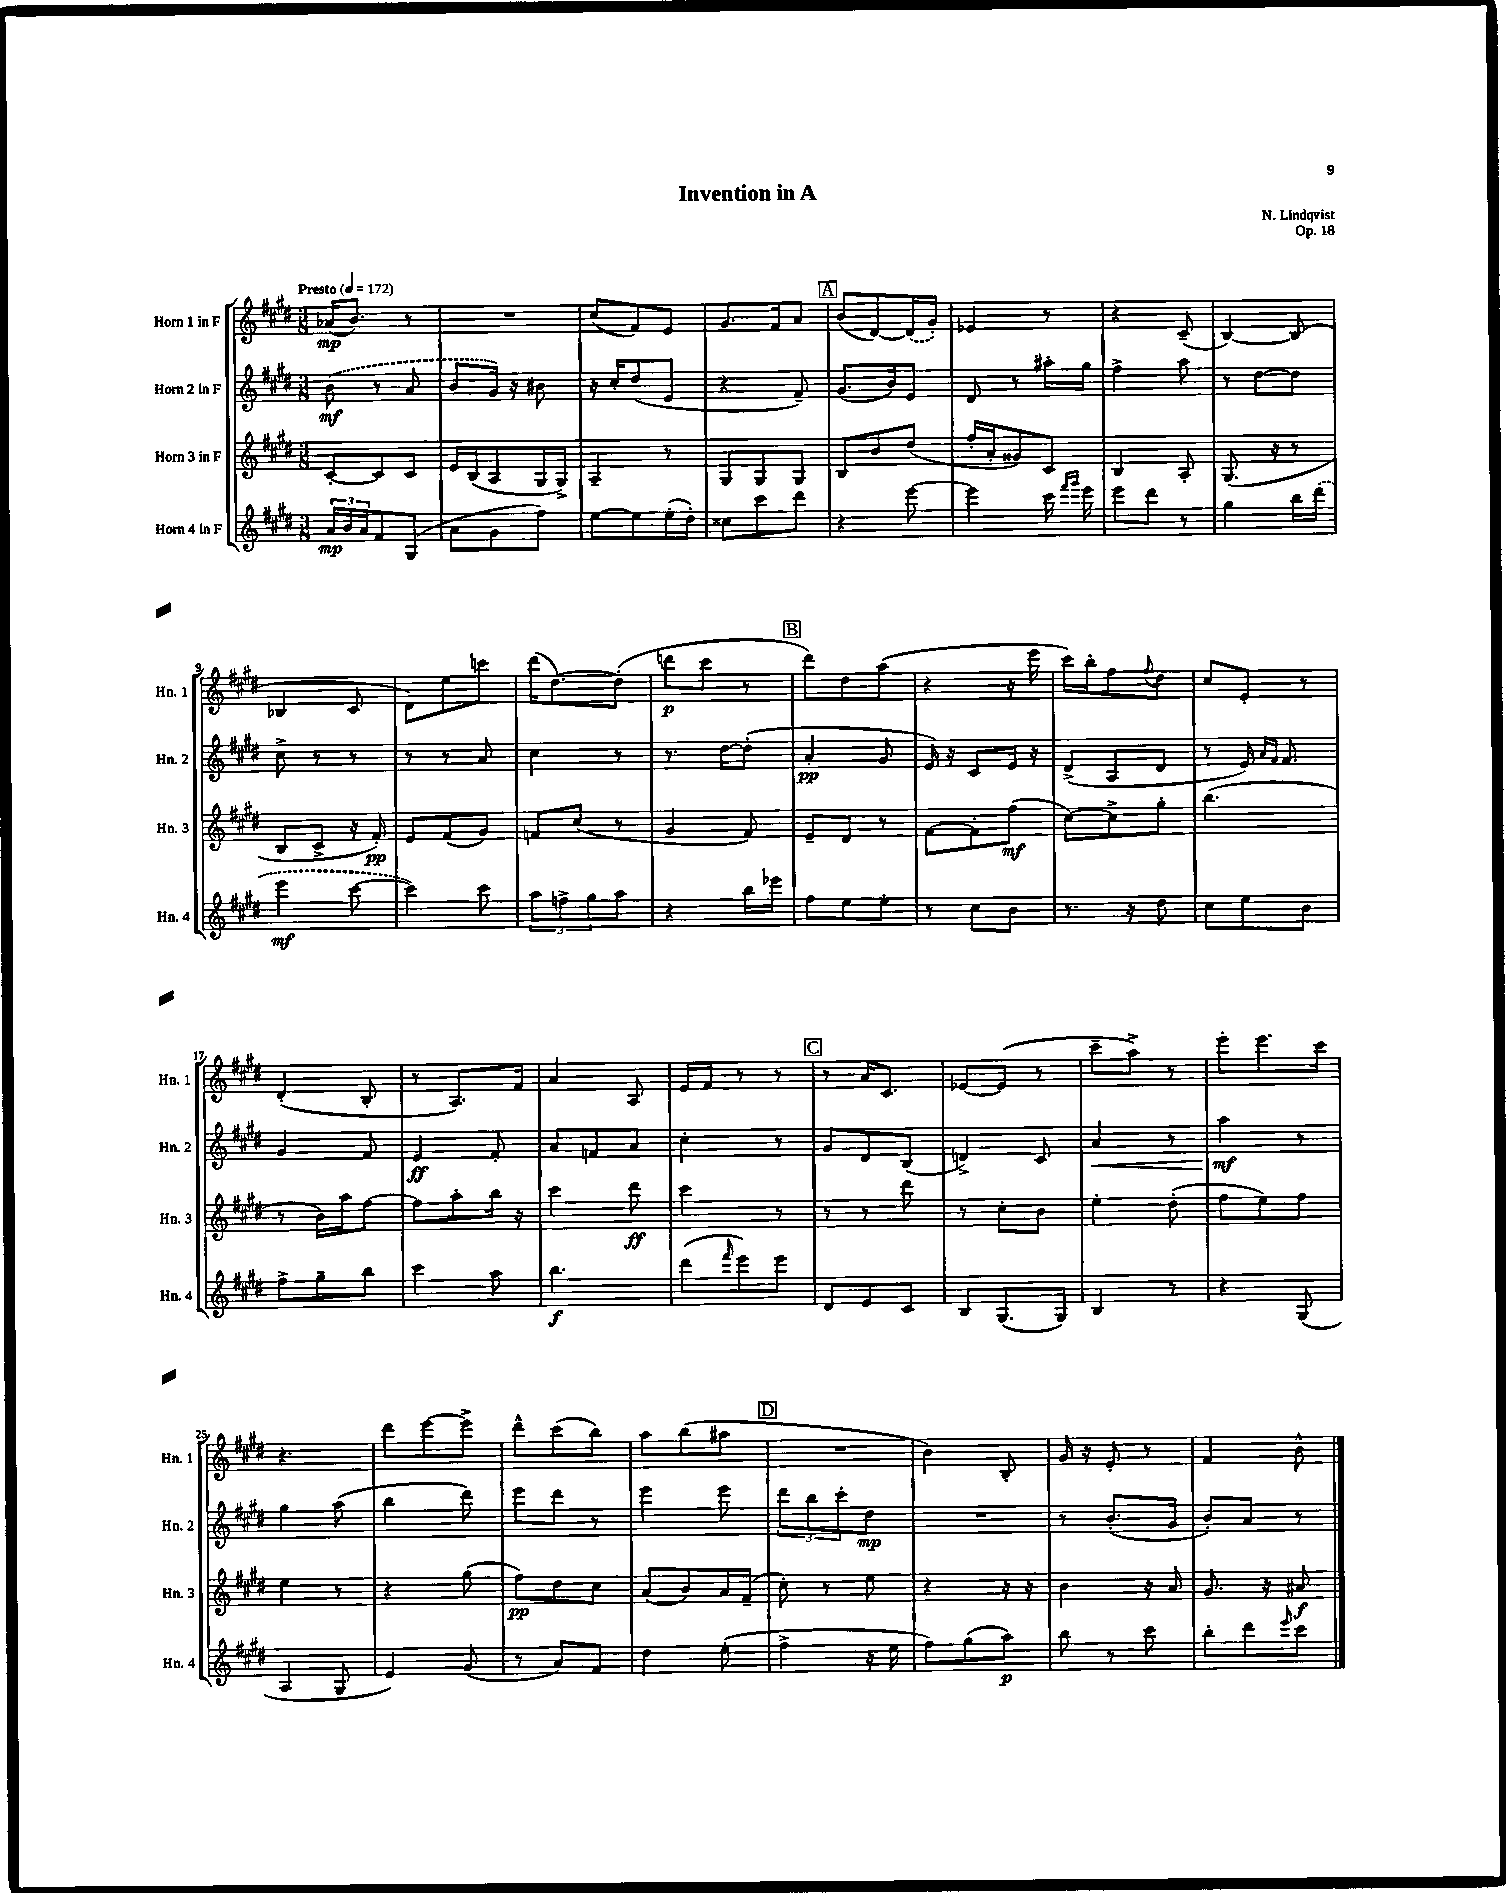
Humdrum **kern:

**kern	**kern	**kern	**kern
*staff4	*staff3	*staff2	*staff1
*clefG2	*clefG2	*clefG2	*clefG2
*k[f#c#g#d#]	*k[f#c#g#d#]	*k[f#c#g#d#]	*k[f#c#g#d#]
*M3/8	*M3/8	*M3/8	*M3/8
*MM172	*MM172	*MM172	*MM172
24a	[8c#'	(8b	(16a-
24b	.	.	.
.	.	.	8.b)
24a	.	.	.
8f#	8c#]	8r	.
(8G#	8c#	8a	8r
=	=	=	=
8a	16e	8b	4.r
.	(16B	.	.
8g#	8A	16g#)	.
.	.	16r	.
8ff#)	16G#	8b#	.
.	16G#^)	.	.
=	=	=	=
[8ee	4A~	16r	(8cc#
.	.	16cc#'	.
8ee]	.	(8dd#	8f#)
(16ee'	8r	8e	8e
16dd#')	.	.	.
=	=	=	=
8cc##	8G#	4r	8.g#
8ccc#	8G#	.	.
.	.	.	16f#
8ddd#	8G#	8f#~)	8a
=	=	=	=
4r	8B	(8.g#	(8b
.	8b	.	[8d#)
.	.	16b)	.
[8eee	(8dd#	8e	(16d#]
.	.	.	16g#')
=	=	=	=
4eee]	16ff#'	8d#	4e-
.	16a'	.	.
.	8g##)	8r	.
16ccc#	8c#	16aa#'	8r
16qqfff#	.	.	.
16qqggg#	.	.	.
16eee	.	16gg#	.
=	=	=	=
8eee	4B	4ff#^	4r
8ddd#	.	.	.
8r	8A'	8aa	(8c#~
=	=	=	=
4gg#	(8.G#	8r	[4B)
.	.	[8dd#	.
.	16r	.	.
16bb	8r	8dd#]	(8B]
(16ddd#	.	.	.
=	=	=	=
4eee	8B	8cc#^	4B-
.	8c#^	8r	.
[8ccc#	16r	8r	8c#
.	16f#')	.	.
=	=	=	=
4ccc#])	8e	8r	8d#)
.	(8f#	8r	8ee
8ccc#	8g#)	8a	8ccc
=	=	=	=
12aa	8f	4cc#	(16ddd#
.	.	.	[8.dd#)
12ff^	.	.	.
.	(8cc#	.	.
12gg#	.	.	.
8aa	8r	8r	(8dd#']
=	=	=	=
4r	4g#	8.r	8ddd
.	.	.	8ccc#
.	.	[16dd#	.
16bb	8f#)	(8dd#']	8r
16eee-	.	.	.
=	=	=	=
8ff#	8e~	4a'	8ddd#)
8ee	8d#	.	8dd#
8ee'	8r	8g#	(8aa
=	=	=	=
8r	[8f#	16e)	4r
.	.	16r	.
8cc#	8f#']	8c#	.
8b	(8ff#	16e	16r
.	.	16r	16eee
=	=	=	=
8.r	[8cc#)	(8d#^	16ccc#)
.	.	.	16bb'
.	8cc#^]	8A	8ff#
16r	.	.	.
.	.	.	8qqff#
8dd#	8gg#'	8d#	8dd#
=	=	=	=
8cc#	(4.bb	8r	8cc#
8ee	.	16e)	8e'
.	.	16qqa	.
.	.	16qqf#	.
.	.	8.f#	.
8b	.	.	8r
=	=	=	=
8ff#^	8r	4g#	(4d#'
8gg#~	16b)	.	.
.	16aa	.	.
8bb	[8ff#	8f#	8B'
=	=	=	=
4ccc#	8ff#]	4e	8r
.	8aa'	.	8.A)
8aa	16bb	8f#'	.
.	16r	.	16f#
=	=	=	=
4.bb	4ccc#	8a	4a
.	.	8f	.
.	8ddd#	8a	8A
=	=	=	=
(8ddd#	4ccc#	4cc#'	16e
.	.	.	16f#
16qqfff#	.	.	.
8eee)	.	.	8r
8eee	8r	8r	8r
=	=	=	=
8d#	8r	8g#	8r
8e	8r	8d#	16a
.	.	.	8.c#
8c#	8ddd#	(8B	.
=	=	=	=
8B	8r	4d^)	[8e-
(8.G#	8cc#'	.	(8e-]
.	8b	8c#	8r
16G#)	.	.	.
=	=	=	=
4B	4ee'	4a	8ccc#~
.	.	.	8aa^)
8r	(8dd#'	8r	8r
=	=	=	=
4r	8ff#	4aa	8eee'
.	8ee)	.	8.eee
(8G#	8ff#	8r	.
.	.	.	16ccc#
=	=	=	=
4A	4ee	4gg#	4.r
8G#	8r	(8aa	.
=	=	=	=
4e)	4r	4bb	8ddd#
.	.	.	[8eee
(8g#	(8gg#	8ddd#)	8eee^]
=	=	=	=
8r	8ff#)	8eee	8ddd#^^
8a)	8dd#	8ddd#	(8ccc#
8f#	8cc#	8r	8bb)
=	=	=	=
4dd#	(8a	4eee	8aa
.	8b)	.	(8bb
(8ee'	16a	8eee	8aa#
.	(16f#~	.	.
=	=	=	=
4ff#^	8cc#')	12ddd#	4.r
.	.	12bb	.
.	8r	.	.
.	.	12ccc#'	.
16r	8ee	8dd#	.
16ee	.	.	.
=	=	=	=
8ff#)	4r	4.r	4b)
(8gg#	.	.	.
8aa)	16r	.	8B'
.	16r	.	.
=	=	=	=
8bb	4b	8r	16g#
.	.	.	16r
8r	.	(8.b'	8e'
8ccc#	16r	.	8r
.	16a	16g#	.
=	=	=	=
8bb'	8.g#	8b')	4f#
8ddd#	.	8a	.
.	16r	.	.
16qqeee	.	.	.
8ccc#	8a#	8r	8b^^
==	==	==	==
*-	*-	*-	*-
